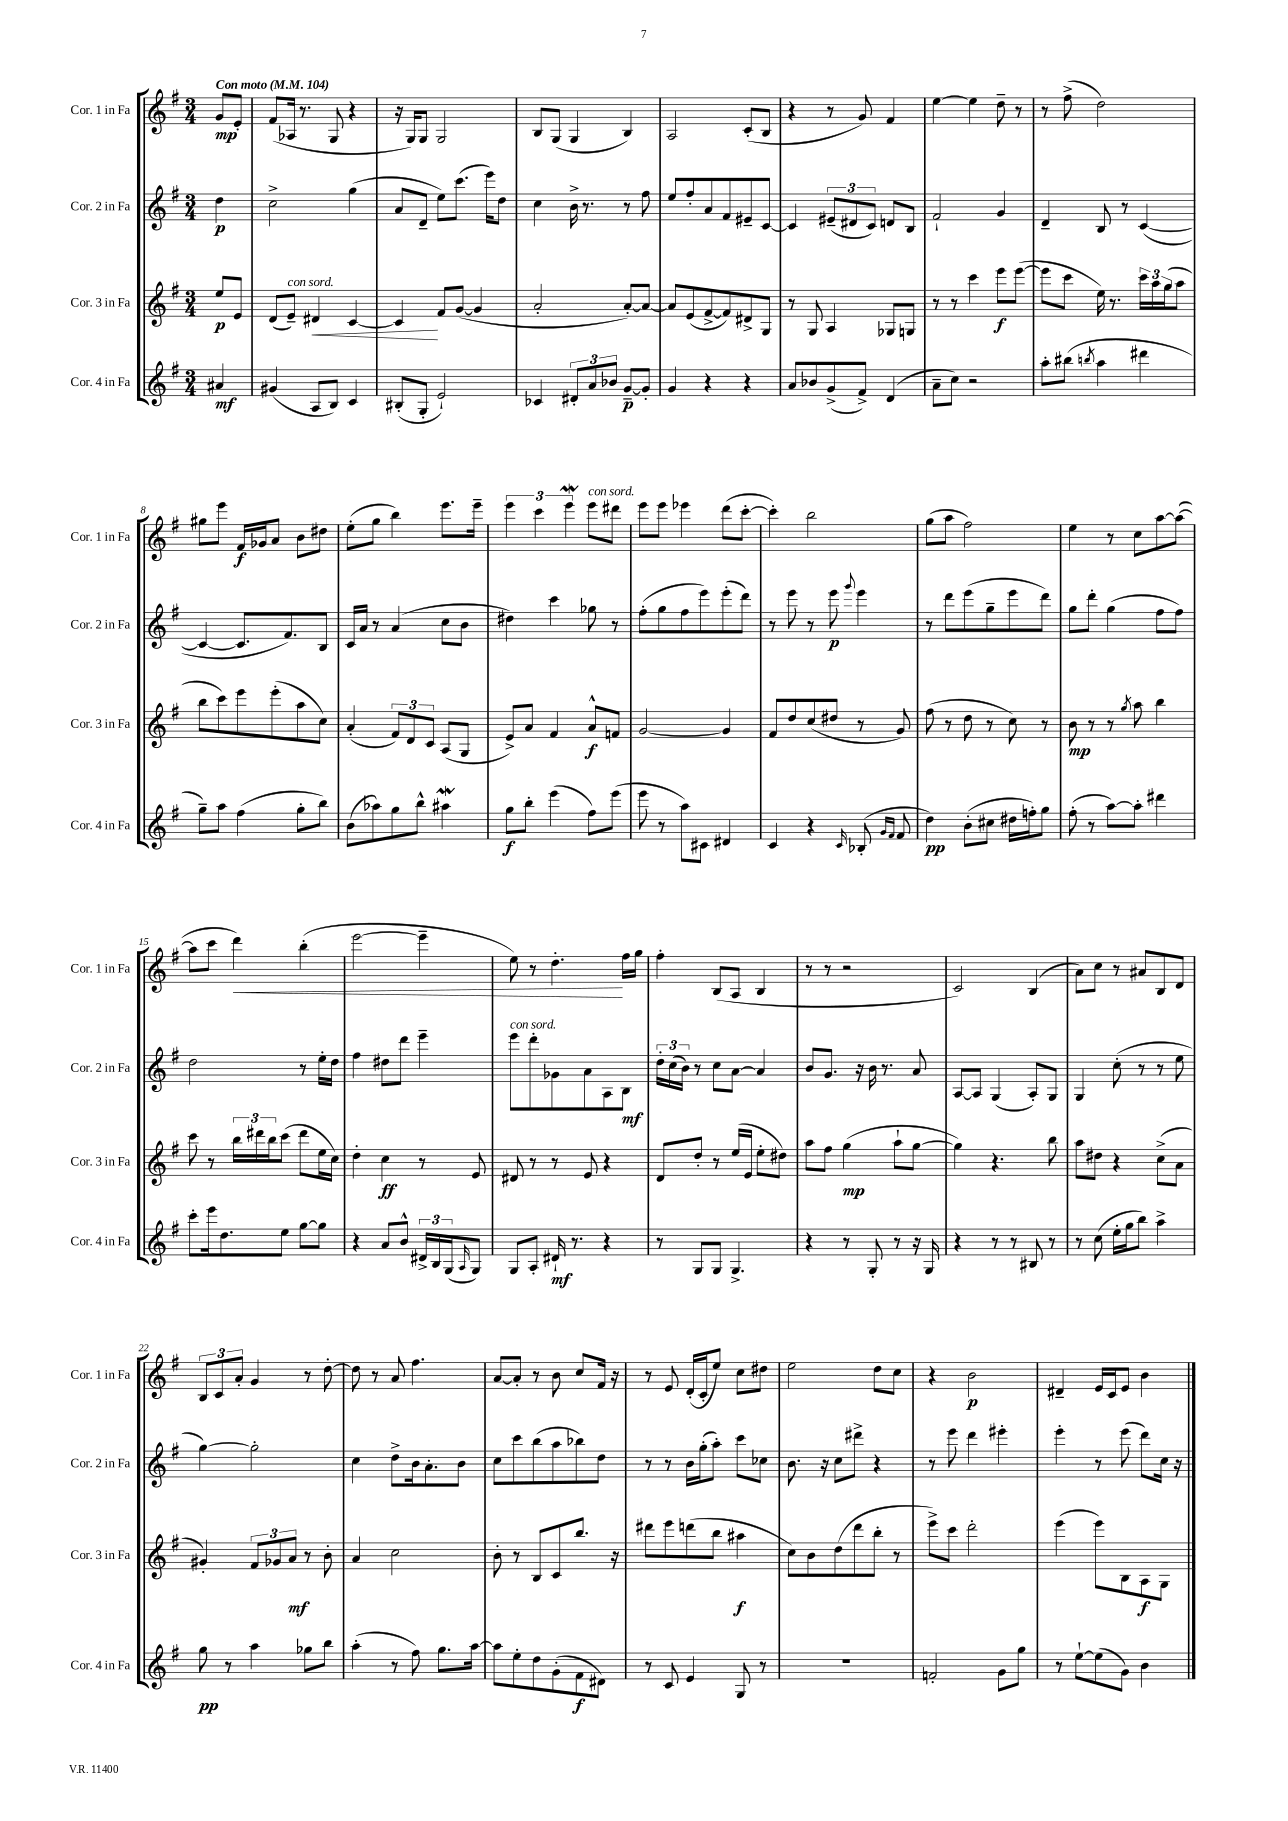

**kern	**kern	**kern	**kern
*staff4	*staff3	*staff2	*staff1
*clefG2	*clefG2	*clefG2	*clefG2
*k[f#]	*k[f#]	*k[f#]	*k[f#]
*M3/4	*M3/4	*M3/4	*M3/4
*MM104	*MM104	*MM104	*MM104
4a#/	8ee/L	4dd\	8g/L
.	8e/J	.	8e'/J
=	=	=	=
(4g#/	(8d/L	2cc^\	(8f#/L
.	8e~/J)	.	16A-/Jk
.	.	.	8.r
8A/L	4d#/	.	.
8B/J)	.	.	8G/
4c/	[4c/	(4gg\	4r
=	=	=	=
(8B#'/L	4c/]	8a/L	16r
.	.	.	16G/LK)
8G'/J	.	8d~/J	8G/J
2e`/)	8f#/L	8ee\L)	2G/
.	([8g/J	(8.ccc\J	.
.	4g/]	.	.
.	.	16eee\LK)	.
.	.	8dd\J	.
=	=	=	=
4c-/	2a'/	4cc\	8B/L
.	.	.	(8G/J
12d#'/L	.	16b^\	4G/
.	.	8.r	.
12a/	.	.	.
12b-/J	.	.	.
[8g~/L	[8a'/L)	8r	4B/)
8g'/]J	8a/_J	8ff#\	.
=	=	=	=
4g/	8a/]L	8ee/L	2A/
.	(8e/	8ff#'/	.
4r	[8f#^/	8a/	.
.	8f#/])	8f#/	.
4r	8d#^/	8e#~/	(8c'/L
.	8G/J	[8c/J	8B/J
=	=	=	=
8a/L	8r	4c/]	4r
8b-/	8G/	.	.
(8g^/	4A/	(12e#~/L	8r
.	.	12d#/	.
8f#^/J)	.	.	8g/)
.	.	12c/J)	.
(4d/	8G-/L	8d/L	4f#/
.	8G/J	8B/J	.
=	=	=	=
8a~\L	8r	2f#`/	[4ee\
8cc\J)	8r	.	.
2r	4ccc\	.	4ee\]
.	8eee\L	4g/	8dd~\
.	([8eee\J	.	8r
=	=	=	=
8aa'\L	8eee\]L	4d~/	8r
(8bb#\J	8ccc\J	.	(8ff#^\
8qbb/	.	.	.
4aa\	16ee\)	8B/	2dd\)
.	8.r	.	.
.	.	8r	.
4ddd#\	24ccc\LL	([4c/	.
.	24aa\	.	.
.	(24gg\J	.	.
.	8aa\J	.	.
=	=	=	=
8gg~\L)	8bb\L	4c/_	8gg#\L
8aa\J	8ccc\)	.	8eee\J
(4ff#\	8eee\	8.c/]L	16f#/LL
.	.	.	16g-/J
.	(8eee'\	.	8a/J
.	.	8.f#/)	.
8gg'\L	8aa\	.	8b\L
8bb\J)	8cc\J)	8B/J	8dd#\J
=	=	=	=
(8b\L	(4a'/	16c/LL	(8ee'\L
.	.	16a/JJ	.
8aa-\)	.	8r	8gg\J
8gg\	12f#/L)	(4a/	4bb\)
.	12d/	.	.
8bb^^\J	.	.	.
.	12c/J	.	.
4aa#\	(8A/L	8cc\L	8.eee\L
.	8G/J	8b\J	.
.	.	.	16eee~\Jk
=	=	=	=
8gg\L	8e^/L)	4dd#\)	6eee\
8bb'\J	8a/J	.	.
.	.	.	6ccc\
(4eee\	4f#/	4ccc\	.
.	.	.	6eee\
8ff#\L)	8a^^/L	8gg-\	8eee\L
(8eee\J	8f/J	8r	8ddd#\J
=	=	=	=
8eee\	[2g/	(8ff#'\L	8eee\L
8r	.	8gg\	8eee\J
8aa\L)	.	8ff#\	4eee-\
8c#\J	.	8eee\)	.
4d#/	4g/]	(8eee'\	(8ddd\L
.	.	8ddd\J)	[8ccc'\J
=	=	=	=
4c/	8f#/L	8r	4ccc'\])
.	8dd/	8eee\	.
4r	(8cc/	8r	2bb\
.	8dd#/J	8eee\	.
16qqc/	.	8qqggg/	.
(8B-'/	8r	4eee\	.
16qqg/LL	.	.	.
16qqf#/JJ	.	.	.
8f#/	8g/)	.	.
=	=	=	=
4dd\)	(8ff#\	8r	(8gg\L
.	8r	8ddd\L	8aa\J
(8b'\L	8dd\	(8eee\	2ff#\)
8cc#\J	8r	8gg~\	.
16dd#\LL	8cc\)	8eee\	.
16ff'\J)	.	.	.
8gg\J	8r	8ddd\J)	.
=	=	=	=
(8ff#'\	8b\	8gg\L	4ee\
8r	8r	8ddd'\J	.
[8aa\L)	8r	(4gg\	8r
.	8qgg/	.	.
8aa'\]J	8aa\	.	8cc\L
4ddd#\	4bb\	8ff#\L	[8aa\
.	.	8ff#\J)	(8aa\_J
=	=	=	=
8ccc'\L	8ccc\	2dd\	8aa\]L
16eee\k	8r	.	8ccc\J
8.dd\	.	.	.
.	24bb\LL	.	4ddd\)
.	24ddd#\	.	.
.	24bb\J	.	.
8ee\J	(8ccc\J	.	.
[8gg\L	8ddd#\L	8r	(4bb'\
8gg\]J	16ee\L	16ee'\LL	.
.	16cc\JJ)	16dd\JJ	.
=	=	=	=
4r	4dd'\	4ff#\	[2eee\
8a/L	4cc\	8dd#\L	.
8b^^/J	.	8ddd\J	.
24d#^/LL	8r	4eee~\	4eee~\]
24B/	.	.	.
(24G/J	.	.	.
16qqA/	.	.	.
8G/J)	8e/	.	.
=	=	=	=
8G/L	8d#/	8eee\L	8ee\)
8A'/J	8r	8ddd'\	8r
16d#`/	8r	8g-\	4.dd'\
8.r	.	.	.
.	8e/	8a\	.
4r	4r	8A\	.
.	.	8B\J	16ff#\LL
.	.	.	16gg\JJ
=	=	=	=
8r	8d/L	24dd'\LL	4ff#'\
.	.	(24cc\	.
.	.	24b\JJ)	.
8G/L	8dd'/J	8r	.
8G/J	8r	8cc\L	(8B/L
4.G^/	(16ee/LL	[8a\J	8A/J
.	16e/JJ	.	.
.	8ee'\L	4a/]	4B/
.	8dd#\J)	.	.
=	=	=	=
4r	8aa\L	8b/L	8r
.	8ff#\J	8.g/J	8r
8r	(4gg\	.	2r
.	.	16r	.
8G'/	.	16b\	.
.	.	8.r	.
8r	8aa`\L	.	.
16r	[8gg\J	8a/	.
16G/	.	.	.
=	=	=	=
4r	4gg\])	[8A/L	2c/)
.	.	8A/]J	.
8r	4.r	(4G/	.
8r	.	.	.
8B#/	.	8A'/L)	(4B/
8r	8bb\	8G/J	.
=	=	=	=
8r	8aa\L	4G/	8a\L)
(8cc\	8dd#\J	.	8cc\J
16ee'\LL	4r	(8cc'\	8r
16gg\J	.	.	.
8bb\J)	.	8r	8a#/L
4aa^\	(8cc^\L	8r	8B/
.	8a\J	8ee\	8d/J
=	=	=	=
8gg\	4g#'/)	[4gg\)	12B/L
.	.	.	12c/
8r	.	.	.
.	.	.	12a'/J
4aa\	12f#/L	2gg'\]	4g/
.	12g-/	.	.
.	12a/J	.	.
8gg-\L	8r	.	8r
8bb\J	8b'\	.	[8dd'\
=	=	=	=
(4aa'\	4a/	4cc\	8dd\]
.	.	.	8r
8r	2cc\	8dd^\L	8a/
8ff#\)	.	16b\k	4.ff#\
.	.	8.a'\	.
8.gg\L	.	.	.
.	.	8b\J	.
[16aa\Jk	.	.	.
=	=	=	=
8aa\]L	8b'\	8cc\L	[8a/L
8ee'\	8r	8ccc\	8a'/]J
8dd\	8B/L	(8bb\	8r
(8g'\	8c/	8aa\	8b\
8f#\	8.bb/J	8bb-\)	8cc/L
8d#\J)	.	8dd\J	16f#/Jk
.	16r	.	16r
=	=	=	=
8r	8ddd#\L	8r	8r
8c/	8eee\	8r	8e/
4e/	(8ddd\	16b\LL	(16d'/LL
.	.	(16gg'\J	16c'/J
.	8bb\J	8aa'\J)	8ee/J)
8G/	4aa#\	8ccc\L	8cc\L
8r	.	8cc-\J	8dd#\J
=	=	=	=
2.r	8cc\L)	8.b\	2ee\
.	8b\	.	.
.	.	16r	.
.	(8dd\	8cc\L	.
.	8ddd\	8ddd#^\J	.
.	8bb'\J	4r	8dd\L
.	8r	.	8cc\J
=	=	=	=
2f'/	8eee^\L)	8r	4r
.	8ccc\J	8eee\	.
.	2ddd'\	4ddd\	2b\
8g\L	.	4eee#'\	.
8gg\J	.	.	.
=	=	=	=
8r	(4eee\	4eee'\	4d#~/
[8ee`\L	.	.	.
(8ee\]	8eee\L)	8r	16e/LL
.	.	.	16c/J
8g\J)	8B\	(8eee\	8e/J
4b\	8A\	8ddd\L)	4b\
.	8G\J	16cc\Jk	.
.	.	16r	.
==	==	==	==
*-	*-	*-	*-
